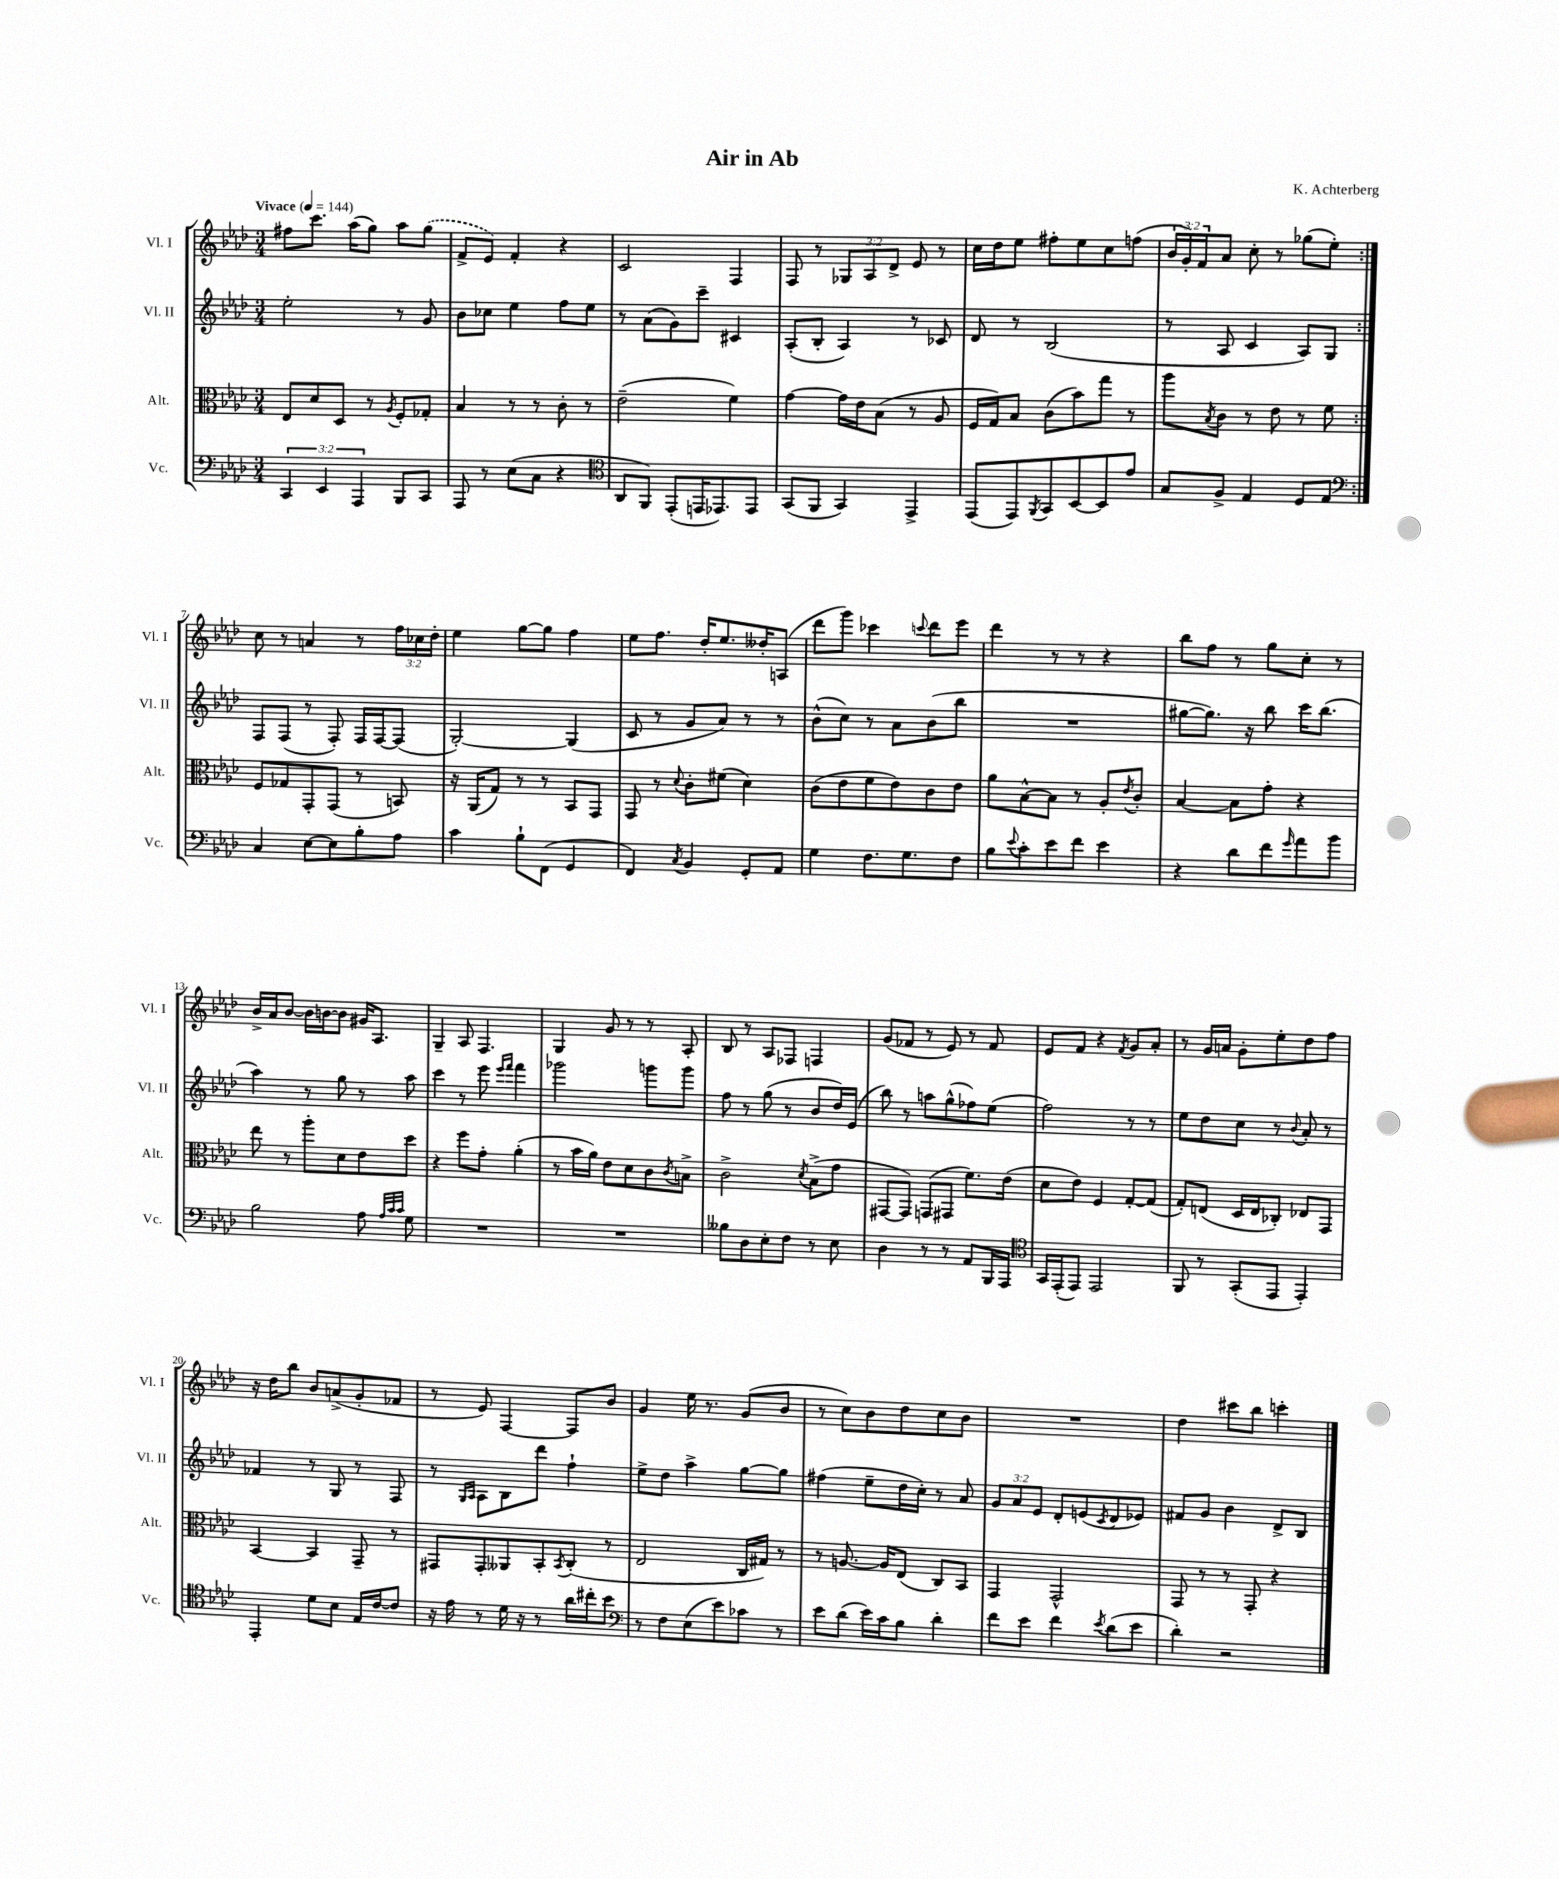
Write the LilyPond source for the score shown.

\header { title = "Air in Ab" composer = "K. Achterberg" }
<<
\new StaffGroup <<
\new Staff = "s0" \with { instrumentName = "Vl. I" shortInstrumentName = "Vl. I" } {
    \clef treble \key aes \major \numericTimeSignature \time 3/4 \override Staff.TupletNumber.text = #tuplet-number::calc-fraction-text \tempo "Vivace" 4 = 144
    \repeat volta 2 { fis''8 c'''8. aes''16( g''8) aes''8 \once \slurDashed g''8( |
    f'8-> ees'8) f'4-. r4 |
    c'2 f4 |
    f8 r8 \tuplet 3/2 { ges8 aes8 des'8-> } ees'8 r8 |
    c''16 des''16 ees''8 fis''8-. ees''8 c''8 f''8( |
    \tuplet 3/2 { bes'16 g'16-.) f'16 } aes'8 c''8-. r8 ges''8( ees''8-.) | }
    c''8 r8 a'4 r8 \tuplet 3/2 { f''16 ces''16 des''16-. } |
    ees''4 g''8~ g''8 f''4 |
    ees''8 f''8. des''16-. ees''8. deses''16-. a8( |
    des'''8 g'''8) ces'''4 \appoggiatura { c'''8 } des'''8 ees'''8 |
    des'''4 r8 r8 r4 |
    bes''8 f''8 r8 g''8 c''8-. r8 |
    bes'16-> aes'16 bes'8~ bes'16 b'16~ b'8 gis'16 aes8. |
    g4-- aes8 f4. |
    g4 g'8 r8 r8 aes8-. |
    bes8 r8 aes8 fes8 f4 |
    g'8( fes'8 r8 ees'8) r8 fes'8 |
    ees'8 f'8 r4 \acciaccatura { f'8 } g'8 aes'8-. |
    r8 g'16 a'16 g'8-. ees''8-. des''8 f''8 |
    r16 des''16 bes''8 bes'8 a'8->( g'8-. fes'8 |
    r8 ees'8) f4~ f8 bes'8 |
    g'4 ees''16 r8. g'8( bes'8 |
    r8 c''8) bes'8 des''8 c''8 bes'8 |
    R2. |
    des''4 cis'''8 bes''8 c'''4-. \bar "|." |
}
\new Staff = "s1" \with { instrumentName = "Vl. II" shortInstrumentName = "Vl. II" } {
    \clef treble \key aes \major \numericTimeSignature \time 3/4 \override Staff.TupletNumber.text = #tuplet-number::calc-fraction-text
    \repeat volta 2 { ees''2-. r8 g'8 |
    bes'8 ces''8 ees''4 f''8 ees''8 |
    r8 aes'8( g'8) c'''8-- cis'4 |
    aes8-.( bes8-. aes4) r8 ces'8 |
    des'8 r8 bes2( |
    r8 aes8 c'4 aes8) g8 | }
    f8 f8( r8 f8-.) f16 f16~ f8( |
    g2~-.) g4( |
    c'8 r8 g'8 aes'8) r8 r8 |
    bes'8-^( c''8) r8 aes'8 bes'8( bes''8 |
    R2. |
    gis''8~ gis''8.) r16 bes''8 c'''16 bes''8.( |
    aes''4) r8 g''8 r8 aes''8 |
    c'''4 r8 ees'''8 \grace { ees'''16 f'''16 } f'''4 |
    ges'''2 g'''8 g'''8 |
    f''8 r8 g''8( r8 bes'8 des''16) ees'16( |
    bes''8) r8 a''8 g''8-^( fes''8) ees''8( |
    f''2) r8 r8 |
    ees''8 des''8 c''8 r8 \appoggiatura { bes'8 } aes'8-. r8 |
    fes'4 r8 g8 r8 f8 |
    r8 \grace { g16 aes16 } aes8 bes8 des'''8 f''4-! |
    ees''8-> des''8 aes''4-> g''8~ g''8 |
    fis''4( ees''8-- des''16 c''16-.) r8 aes'8 |
    \tuplet 3/2 { g'8 aes'8 ees'8 } des'8-. e'8( \acciaccatura { c'8 } des'8 ees'8) |
    fis'8 g'8 bes'4 des'8-> bes8 \bar "|." |
}
\new Staff = "s2" \with { instrumentName = "Alt." shortInstrumentName = "Alt." } {
    \clef alto \key aes \major \numericTimeSignature \time 3/4
    \repeat volta 2 { ees8 des'8 des8 r8 \acciaccatura { aes8 } f8-. ges8-. |
    bes4 r8 r8 c'8-. r8 |
    ees'2--( f'4) |
    g'4~ g'16 ees'16 bes8( r8 aes8 |
    f16 g16) bes8 c'8( bes'8) g''8 r8 |
    aes''8 \acciaccatura { bes8 } c'8 r8 ees'8 r8 f'8 | }
    f8 ges8 g,8-. g,8( r8 b,8) |
    r16 aes,16( g8) r8 r8 bes,8 g,8 |
    g,8 r8 \appoggiatura { des'8 } c'8-. fis'8( des'4) |
    c'8( ees'8 f'8 ees'8) c'8 ees'8 |
    aes'8 bes8~-^ bes8 r8 aes8-. \acciaccatura { ees'8 } c'8-. |
    bes4~ bes8 g'8-. r4 |
    ees''8 r8 aes''8-. des'8 ees'8 des''8 |
    r4 f''8 g'8-. aes'4-.( |
    r8 bes'16 aes'16) ees'8 des'8 c'8 \acciaccatura { c'8 } b8-> |
    c'2-> \acciaccatura { des'8 } bes8->( g'8 |
    gis,8~ gis,8) g,8( gis,8 f'8.) ees'16( |
    des'8 ees'8) f4 g8~-. g8( |
    g8-.) e8( des16 e16 ces8-.) ees8 g,8 |
    bes,4~ bes,4 g,8-- r8 |
    gis,8 gis,8-. aeses,8 bes,8-. \acciaccatura { bes,8 } c8-.( r8 |
    ees2 c16 gis16) r8 |
    r8 a8.~ a16 ees8( c8) bes,8 |
    g,4 g,2-^ |
    g,8 r8 r8 g,8-. r4 \bar "|." |
}
\new Staff = "s3" \with { instrumentName = "Vc." shortInstrumentName = "Vc." } {
    \clef bass \key aes \major \numericTimeSignature \time 3/4 \override Staff.TupletNumber.text = #tuplet-number::calc-fraction-text
    \repeat volta 2 { \tuplet 3/2 { c,4 ees,4 aes,,4 } bes,,8 c,8 |
    aes,,8 r8 ees8( c8 r4 |
    \clef tenor aes,8 f,8) ees,8-.( e,16 ees,8.) ees,8 |
    g,8( f,8 g,4) ees,4-> |
    ees,8( ees,8) \acciaccatura { f,8 } g,8 bes,8~ bes,8 ees'8 |
    g8 f8-> ees4 des8 ees8 | }
    \clef bass c4 ees8~ ees8 bes8-. aes8 |
    c'4 bes8-! f,8( g,4 |
    f,4) \acciaccatura { c8 } bes,4 g,8-. aes,8 |
    g4 f8. g8. f8 |
    bes8 \appoggiatura { ees'8 } c'8-. ees'8 f'8 ees'4 |
    r4 des'8 f'8 \grace { g'16 } aes'8 bes'8 |
    bes2 aes8 \grace { aes32 c'32 c'32 } g8 |
    R2. |
    R2. |
    beses8 des8 ees8-. f8 r8 ees8 |
    des4 r8 r8 aes,8 bes,,16 aes,,16 |
    \clef tenor g,16 ees,16-.( ees,8) ees,2 |
    f,8 r8 g,8-.( ees,8 ees,4-.) |
    ees,4-. des'8 bes8 ees16 c'16~ c'8 |
    r16 ees'16 r8 des'16 r16 r8 aes'16 cis''16-. bes'8 |
    \clef bass r8 f8 ees8( ees'8) ces'8 r8 |
    ees'8 des'8( ees'16) c'16 bes8 des'4-. |
    f'8 ees'8 f'4 \acciaccatura { ees'8 } des'8( ees'8 |
    des'4-.) r2 \bar "|." |
}
>>
>>
